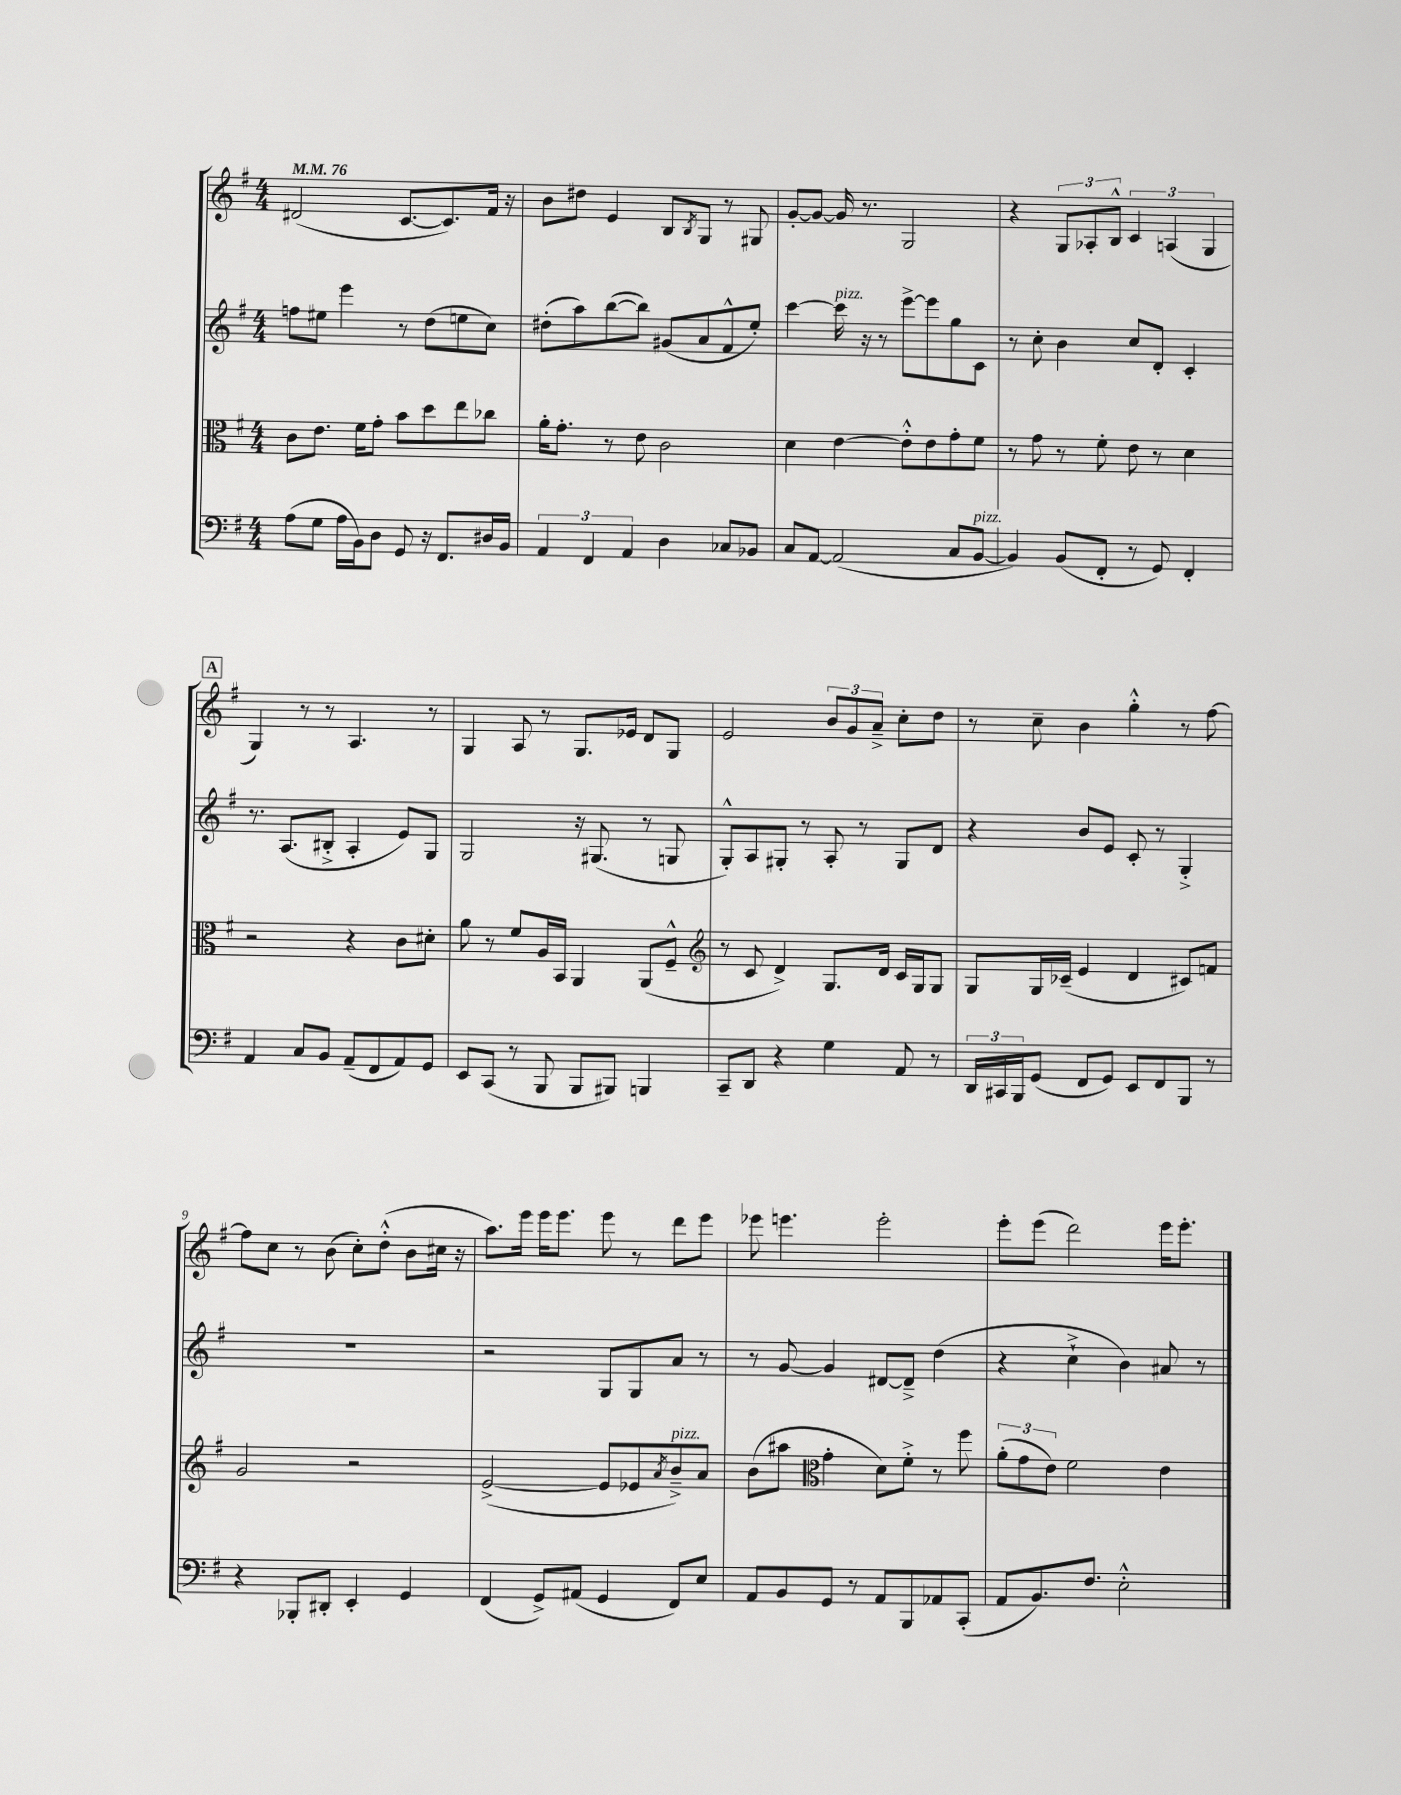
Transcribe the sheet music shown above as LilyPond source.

<<
\new StaffGroup <<
\new Staff = "s0" {
    \clef treble \key g \major \numericTimeSignature \time 4/4 \tempo 4 = 76
    dis'2( c'8.~ c'8.) fis'16 r16 |
    b'8 dis''8 e'4 b8 \acciaccatura { b8 } g8 r8 gis8 |
    g'8~-. g'8~ g'16 r8. g2 |
    r4 \tuplet 3/2 { g8 aes8-. b8-^ } \tuplet 3/2 { c'4 a4( g4 } |
    \mark \markup { \box "A" } g4) r8 r8 a4. r8 |
    g4 a8 r8 g8. ees'16 d'8 g8 |
    e'2 \tuplet 3/2 { b'8 g'8 a'8---> } c''8-. d''8 |
    r8 c''8-- b'4 g''4-.-^ r8 fis''8~ |
    fis''8 c''8 r8 b'8( c''8-.) d''8-.-^( b'8 cis''16 r16 |
    a''8.) e'''16 e'''16 e'''8. e'''8 r8 d'''8 e'''8 |
    ees'''8 e'''4. e'''2-. |
    e'''8-. e'''8( d'''2) e'''16 e'''8.-. \bar "|." |
}
\new Staff = "s1" {
    \clef treble \key g \major \numericTimeSignature \time 4/4
    f''8 eis''8 e'''4 r8 d''8( e''8 c''8) |
    dis''8-.( a''8) b''8~( b''8) gis'8( a'8 fis'8-^ e''8-.) |
    c'''4~ c'''16^\markup { \italic "pizz." } r16 r8 e'''8~-> e'''8 g''8 c'8 |
    r8 c''8-. b'4 c''8 d'8-. c'4-. |
    \mark \markup { \box "A" } r8. a8.( bis8-.-> a4-. e'8) g8 |
    g2 r16 gis8.( r8 g8 |
    g8-.-^) a8 gis8-. r8 a8-. r8 gis8 d'8 |
    r4 b'8 e'8 c'8-. r8 g4-.-> |
    R1 |
    r2 g8 g8 a'8 r8 |
    r8 g'8~ g'4 dis'8~ dis'8---> d''4( |
    r4 c''4-!-> b'4) ais'8 r8 \bar "|." |
}
\new Staff = "s2" {
    \clef alto \key g \major \numericTimeSignature \time 4/4
    c'8 e'8. fis'16 g'8-. b'8 d''8 e''8 ces''8 |
    a'16-. g'8.-. r8 e'8 c'2 |
    d'4 e'4~ e'8-.-^ e'8 g'8-. fis'8 |
    r8 g'8 r8 fis'8-. e'8 r8 d'4 |
    \mark \markup { \box "A" } r2 r4 c'8 dis'8-. |
    a'8 r8 fis'8 a16 b,16 a,4 a,8( fis8---^ |
    \clef treble r8 c'8 d'4->) g8. d'16 c'16 g16 g8 |
    g8 g16 ces'16--( e'4 d'4 cis'8) f'8 |
    g'2 r2 |
    e'2~->( e'8 ees'8 \acciaccatura { a'8 } b'8--->^\markup { \italic "pizz." }) a'8 |
    b'8( ais''8 \clef alto g'4-. d'8) fis'8-.-> r8 fis''8 |
    \tuplet 3/2 { a'8-.( g'8 e'8) } fis'2 e'4 \bar "|." |
}
\new Staff = "s3" {
    \clef bass \key g \major \numericTimeSignature \time 4/4
    a8( g8 a16 b,16) d8 g,8 r16 fis,8. dis16 b,16 |
    \tuplet 3/2 { a,4 fis,4 a,4 } d4 ces8 bes,8 |
    c8 a,8~ a,2( c8 b,8~^\markup { \italic "pizz." } |
    b,4) b,8( fis,8-. r8 g,8) fis,4-. |
    \mark \markup { \box "A" } a,4 c8 b,8 a,8--( fis,8 a,8) g,8 |
    e,8 c,8( r8 b,,8 b,,8 bis,,8) b,,4 |
    c,8-- d,8 r4 g4 a,8 r8 |
    \tuplet 3/2 { d,16 cis,16 b,,16 } g,8( fis,8 g,8) e,8 fis,8 b,,8 r8 |
    r4 bes,,8-. dis,8-. e,4-. g,4 |
    fis,4( g,8->) ais,8( g,4 fis,8) e8 |
    a,8 b,8 g,8 r8 a,8 b,,8 aes,8 c,8-.( |
    a,8 b,8.) fis8. e2-.-^ \bar "|." |
}
>>
>>
